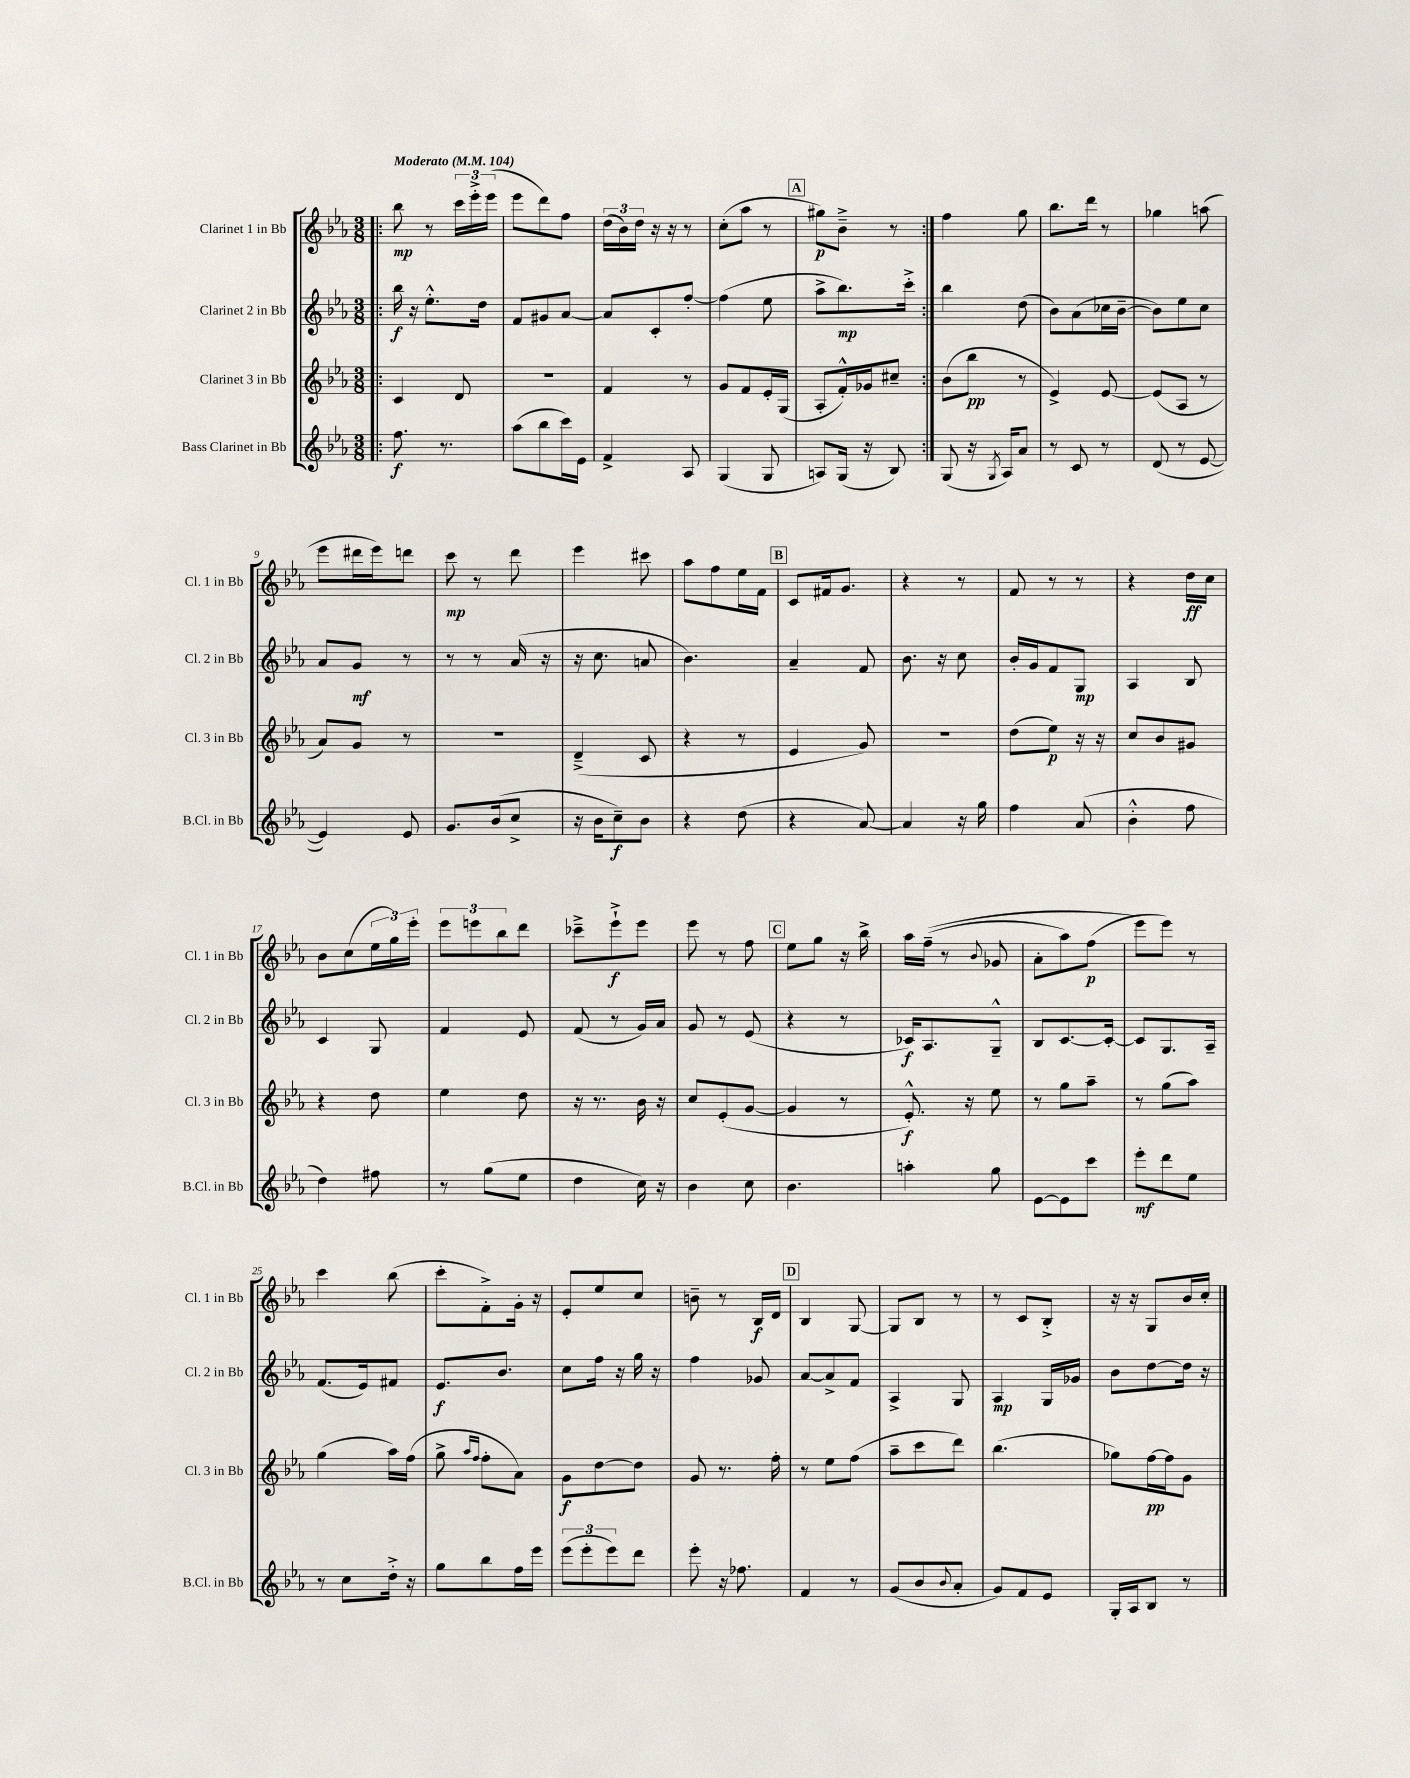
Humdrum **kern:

**kern	**kern	**kern	**kern
*staff4	*staff3	*staff2	*staff1
*clefG2	*clefG2	*clefG2	*clefG2
*k[b-e-a-]	*k[b-e-a-]	*k[b-e-a-]	*k[b-e-a-]
*M3/8	*M3/8	*M3/8	*M3/8
*MM104	*MM104	*MM104	*MM104
=!|:	=!|:	=!|:	=!|:
8.ff\	4c/	16bb-\	8bb-\
.	.	16r	.
.	.	8.ee-'^^\L	8r
8.r	.	.	.
.	8d/	.	24ccc\LL
.	.	.	24eee-'^\
.	.	16dd\Jk	.
.	.	.	(24eee-\JJ
=	=	=	=
(8aa-\L	4.r	8f/L	8eee-\L
8bb-\	.	8g#/	8ddd\)
16ccc\L)	.	[8a-/J	8ff\J
16e-\JJ	.	.	.
=	=	=	=
4f^/	4f/	8a-/]L	(24dd\LL
.	.	.	24b-\)
.	.	.	24dd\JJ
.	.	8c'/	16r
.	.	.	16r
8A-/	8r	[8ff'/J	8r
=	=	=	=
(4G/	8g/L	(4ff\]	(8cc'\L
.	8f/	.	8aa-\J
8G/	16e-'/L	8ee-\	8r
.	(16G/JJ	.	.
=	=	=	=
8A/L)	8A-'/L	8aa-^\L	8gg#\L)
(16G/Jk	16f'^^/L)	8.bb-\)	8b-~^\J
16r	16g-/J	.	.
8B-/)	8cc#~/J	.	8r
.	.	16ccc'^\Jk	.
=:|!	=:|!	=:|!	=:|!
(8G/	(8b-\L	4bb-\	4ff\
16r	8bb-\J	.	.
8qG/	.	.	.
16A-/LK)	.	.	.
8a-/J	8r	(8dd\	8gg\
=	=	=	=
8r	4e-^/)	8b-\L)	8.bb-\L
8c/	.	(8a-\	.
.	.	.	16ddd\Jk
8r	[8e-/	16cc-\L	8r
.	.	[16b-~\JJ	.
=	=	=	=
(8d/	(8e-/]L	8b-\]L)	4gg-\
8r	8A-/J	8ee-\	.
[8e-/	8r	8cc\J	(8aa\
=	=	=	=
4e-/])	8a-/L)	8a-/L	8eee-\L
.	8g/J	8g/J	16ddd#\L
.	.	.	16eee-\J)
8e-/	8r	8r	8ddd\J
=	=	=	=
8.g/L	4.r	8r	8ccc\
.	.	8r	8r
(16b-/k	.	.	.
8cc^/J	.	(16a-/	8ddd\
.	.	16r	.
=	=	=	=
16r	(4d~^/	16r	4eee-\
16b-\LK	.	8.cc\	.
8cc~\)	.	.	.
8b-\J	8c/	8a/	8ccc#\
=	=	=	=
4r	4r	4.b-\)	8aa-\L
.	.	.	8ff\
(8dd\	8r	.	16ee-\L
.	.	.	16f\JJ
=	=	=	=
4r	4e-/	4a-~/	8c/L
.	.	.	16f#/k
.	.	.	8.g/J
[8a-/)	8g/)	8f/	.
=	=	=	=
4a-/]	4.r	8.b-\	4r
.	.	16r	.
16r	.	8cc\	8r
16gg\	.	.	.
=	=	=	=
4ff\	(8dd\L	16b-'/LL	8f/
.	.	16g/J	.
.	8ee-\J)	8f/	8r
(8a-/	16r	8G/J	8r
.	16r	.	.
=	=	=	=
4b-'^^\	8cc/L	4A-/	4r
.	8b-/	.	.
8ff\	8g#/J	8B-/	16dd\LL
.	.	.	16cc\JJ
=	=	=	=
4dd\)	4r	4c/	8b-\L
.	.	.	(8cc\
8ff#\	8dd\	8G/	24ee-\L
.	.	.	24gg\)
.	.	.	24eee-'\JJ
=	=	=	=
8r	4ee-\	4f/	12eee-\L
.	.	.	12eee\
(8gg\L	.	.	.
.	.	.	12bb-\
8ee-\J	8dd\	8e-/	8ddd\J
=	=	=	=
4dd\	16r	(8f/	8ccc-~^\L
.	8.r	.	.
.	.	8r	8eee-`^\
16cc\)	16b-\	16g/LL)	8eee-\J
16r	16r	16a-/JJ	.
=	=	=	=
4b-\	8cc/L	8g/	8eee-\
.	(8e-'/	8r	8r
8cc\	[8g/J	(8e-/	8ff\
=	=	=	=
4.b-\	4g/]	4r	8ee-\L
.	.	.	8gg\J
.	8r	8r	16r
.	.	.	16bb-^\
=	=	=	=
4aa'\	8.e-'^^/)	16c-/LK)	16aa-\LL
.	.	8.A-/	&((16ff~\JJ
.	.	.	8r
.	16r	.	.
.	.	.	8qqb-/
8gg\	8ee-\	8G~^^/J	8g-/
=	=	=	=
[8e-\L	8r	8B-/L	8a-'\L
8e-\]	8gg\L	[8.c/	8aa-\)
8ccc\J	8aa-~\J	.	(8ff\J
.	.	16c'/_Jk	.
=	=	=	=
8eee-'\L	8r	8c/]L	8eee-\L&)
8ddd\	(8gg\L	8.G/	8eee-\J)
8ee-\J	8aa-\J)	.	8r
.	.	16A-~/Jk	.
=	=	=	=
8r	(4gg\	(8.f/L	4ccc\
8cc\L	.	.	.
.	.	16e-/k)	.
16dd'^\Jk	16aa-\LL)	8f#/J	(8bb-\
16r	(16ff\JJ	.	.
=	=	=	=
8gg\L	8gg^\	8.e-/L	8ccc'\L
.	16qqaa-/LL	.	.
.	16qqff/JJ	.	.
8bb-\	8ff'\L	.	8f'^\)
.	.	8.b-/J	.
16ff\L	8a-\J)	.	16g'\Jk
16eee-\JJ	.	.	16r
=	=	=	=
(12eee-\L	8g\L	8cc\L	8e-'/L
12eee-'\	.	.	.
.	[8dd\	16ff\Jk	8ee-/
12eee-\)	.	.	.
.	.	16r	.
8ddd\J	8dd\]J	16gg\	8cc/J
.	.	16r	.
=	=	=	=
8eee-'\	8g/	4ff\	8b~\
16r	8.r	.	8r
8.ff-\	.	.	.
.	.	8g-/	16B-/LL
.	16ff'\	.	16d/JJ
=	=	=	=
4f/	8r	[8a-/L	4B-/
.	8ee-\L	8a-^/]	.
8r	(8ff\J	8f/J	[8G/
=	=	=	=
(8g/L	8aa-~\L	4A-^/	8G/]L
8b-/	8ccc\	.	8B-/J
8qqb-/	.	.	.
8a-'/J	8ddd\J)	8G/	8r
=	=	=	=
8g/L)	(4.bb-\	4A-/	8r
8f/	.	.	8c/L
8e-/J	.	16G/LL	8B-'^/J
.	.	16g-/JJ	.
=	=	=	=
16G'/LL	8gg-\L)	8b-\L	16r
16A-/J	.	.	16r
8B-/J	[16ff\L	[8dd\	8G/L
.	16ff\]J	.	.
8r	8g\J	16dd\]Jk	16b-/L
.	.	16r	16cc'/JJ
==	==	==	==
*-	*-	*-	*-
